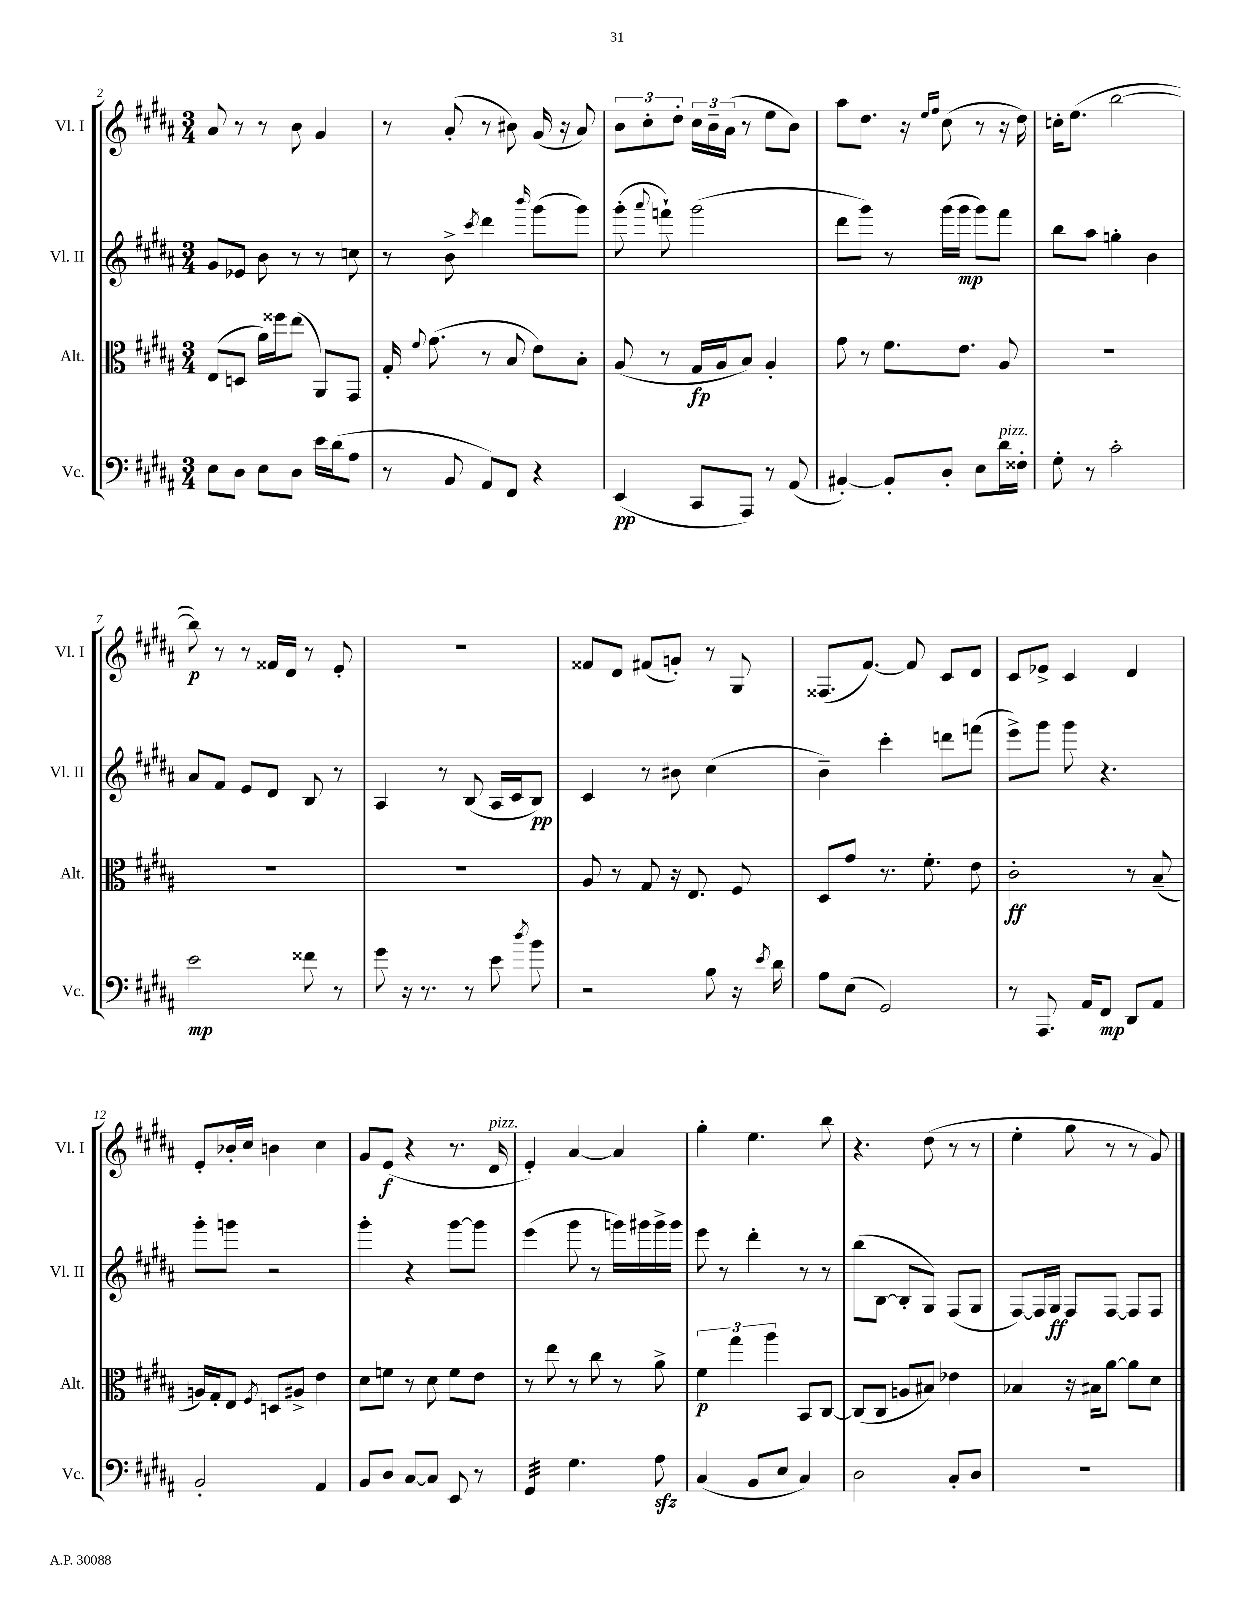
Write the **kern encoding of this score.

**kern	**kern	**kern	**kern
*staff4	*staff3	*staff2	*staff1
*clefF4	*clefC3	*clefG2	*clefG2
*k[f#c#g#d#a#]	*k[f#c#g#d#a#]	*k[f#c#g#d#a#]	*k[f#c#g#d#a#]
*M3/4	*M3/4	*M3/4	*M3/4
8E	(8E	8g#	8a#
8D#	8D	8e-	8r
8E	16a#)	8b	8r
.	16ff##	.	.
8D#	(8ee	8r	8b
16e	8AA#)	8r	4g#
(16d#	.	.	.
8A#	8GG#	8cc	.
=	=	=	=
8r	16G#'	8r	8r
.	8qqf#	.	.
.	(8.g#	.	.
8BB	.	8b^	(8a#'
.	.	8qccc#	.
8AA#)	8r	4ddd#	8r
8FF#	8B	.	8b#)
.	.	16qqbbb	.
4r	8e)	(8ggg#	(16g#
.	.	.	16r
.	8B'	8ggg#)	8a#)
=	=	=	=
(4EE	(8A#	(8ggg#'	12b
.	.	.	12cc#'
.	.	8qqaaa#	.
.	8r	8fff`)	.
.	.	.	12dd#'
8CC#	16G#	(2ggg#	24cc#
.	.	.	24b~
.	16A#	.	.
.	.	.	(24a#
8AAA#)	8B)	.	8r
8r	4A#'	.	8ee
(8AA#	.	.	8b)
=	=	=	=
[4BB#')	8g#	8ddd#	8aa#
.	8r	8ggg#)	8.dd#
8BB#']	8.f#	8r	.
.	.	.	16r
.	.	.	16qqee
.	.	.	16qqff#
8D#'	.	(16ggg#	(8cc#
.	8.e	16ggg#	.
8E	.	8ggg#)	8r
16d#	8A#	8fff#	16r
16F##'	.	.	16dd#)
=	=	=	=
8G#'	2.r	8bb	16cc'
.	.	.	(8.ee
8r	.	8aa#	.
2c#'	.	4gg'	[2bb
.	.	4b	.
=	=	=	=
2e	2.r	8a#	8bb])
.	.	8f#	8r
.	.	8e	8r
.	.	8d#	16f##
.	.	.	16d#
8f##	.	8B	8r
8r	.	8r	8e'
=	=	=	=
8g#	2.r	4A#	2.r
16r	.	.	.
8.r	.	.	.
.	.	8r	.
8r	.	(8B	.
8e	.	16A#	.
.	.	16c#	.
8qdd#	.	.	.
8b	.	8B)	.
=	=	=	=
2r	8A#	4c#	8f##
.	8r	.	8d#
.	8G#	8r	(8f#
.	16r	8b#	8g')
.	8.E	.	.
8B	.	(4cc#	8r
16r	8F#	.	8G#
8qe	.	.	.
16d#	.	.	.
=	=	=	=
8A#	8D#	4b~)	(8.F##
(8E	8g#	.	.
.	.	.	[8.f#)
2GG#)	8.r	4ccc#'	.
.	.	.	8f#]
.	8.f#'	.	.
.	.	8ddd	8c#
.	8e	(8fff	8d#
=	=	=	=
8r	2c#'	8eee^)	8c#
8.AAA#	.	8ggg#	8e-^
.	.	8ggg#	4c#
16AA#	.	.	.
8FF#	.	4.r	.
8DD#	8r	.	4d#
8AA#	(8B~	.	.
=	=	=	=
2BB'	16A)	8ggg#'	8e'
.	16G#'	.	.
.	8E	8ggg	16b-'
.	.	.	16cc#
.	8qF#	.	.
.	8D	2r	4b
.	8A#^	.	.
4AA#	4e	.	4cc#
=	=	=	=
8BB	8d#	4ggg#'	8g#
8D#	8f	.	(8e
[8C#	8r	4r	4r
8C#]	8d#	.	.
8EE	8f	[8ggg#	8.r
8r	8e	8ggg#]	.
.	.	.	16d#
=	=	=	=
4GG#	8r	(4eee	4e')
.	8ee	.	.
4.G#	8r	8ggg#	[4a#
.	8cc#	8r	.
.	8r	16ggg)	4a#]
.	.	16ggg#	.
8A#	8a#^	16ggg#^	.
.	.	16ggg#	.
=	=	=	=
(4C#	6f#	8eee	4gg#'
.	.	8r	.
.	6gg#	.	.
8BB	.	4ddd#'	4.ee
.	6aa#	.	.
8E	.	.	.
4C#)	8BB	8r	.
.	[8C#	8r	8bb
=	=	=	=
2D#	(8C#]	(8bb	4.r
.	8C#	[8B	.
.	8A	8B']	.
.	8B#)	8G#)	(8dd#
8C#'	4e-	(8F#	8r
8D#	.	8G#	8r
=	=	=	=
2.r	4B-	[8F#)	4ee'
.	.	16F#]	.
.	.	16G#	.
.	16r	8F#	8gg#
.	16B#	.	.
.	[8a#	[8F#	8r
.	8a#]	8F#]	8r
.	8d#	8F#	8g#)
==	==	==	==
*-	*-	*-	*-
